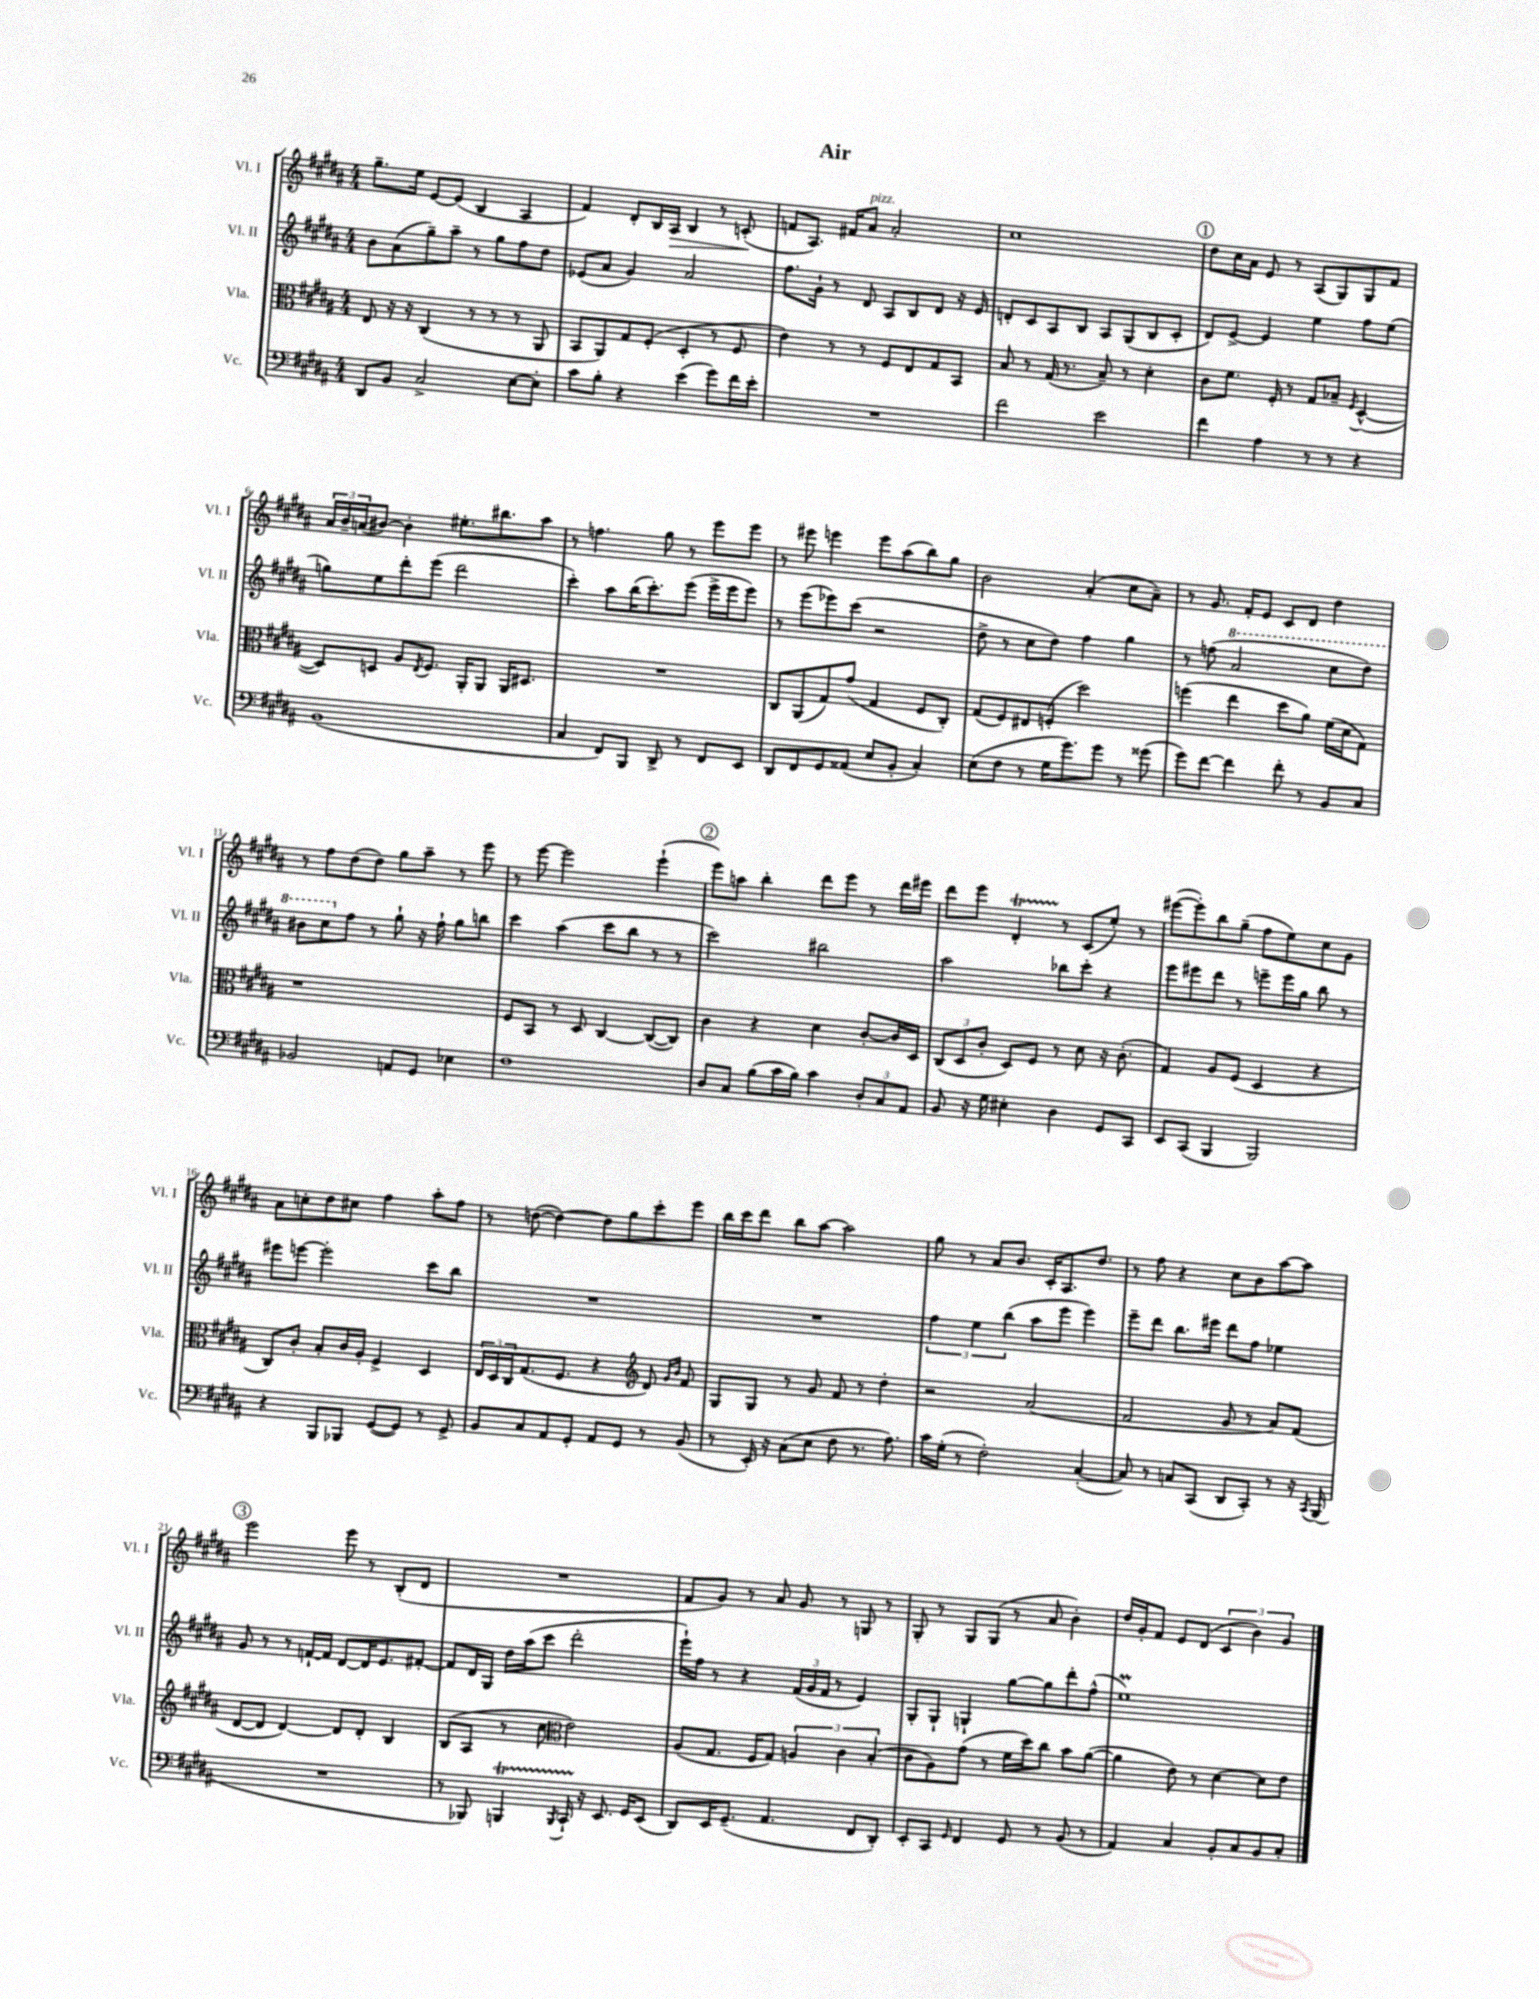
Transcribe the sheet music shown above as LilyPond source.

\header { title = "Air" }
<<
\new StaffGroup <<
\new Staff = "s0" \with { instrumentName = "Vl. I" shortInstrumentName = "Vl. I" } {
    \clef treble \key b \major \numericTimeSignature \time 4/4
    gis''8.-- e''16 e'8~ e'8( b4 ais4 |
    fis'4) dis'8-. b16 ais16\> b4 r8 c'8-.\!( |
    f'8 ais8.) fis'16 ais'8^\markup { \italic "pizz." } ais'2-. |
    cis''1 |
    \mark \markup { \circle "1" } dis''8 cis''16 ais'16 e'8 r8 ais8( gis8) gis8 fis'8 |
    \tuplet 3/2 { ais'16 b'16-- a'16( } bis'8~) bis'4-. eis''8.-. bis''8. ais''8 |
    r8 f''4. gis''8 r8 e'''8 e'''8 |
    r8 eis'''8 e'''4 e'''8 ais''8( b''8) gis''8 |
    b'2 ais'4-.( cis''8 ais'8--) |
    r8 gis'8. fis'16-. e'8 cis'8 dis'8 dis''4 |
    r8 fis''8 dis''8( dis''8) gis''8 ais''8-- r8 e'''8 |
    r8 e'''8~ e'''2 e'''4-!( |
    \mark \markup { \circle "2" } e'''8) a''8 b''4-. dis'''8 e'''8 r8 dis'''16 eis'''16 |
    dis'''8 e'''8 dis'4-.\startTrillSpan r8\stopTrillSpan cis'8( e''8-.) r8 |
    eis'''8~( eis'''8-.) b''8 gis''8--( fis''8 e''8) cis''8 gis'8 |
    ais'8 c''8-. dis''8 cis''8 fis''4 ais''8-. fis''8 |
    r8 d''8~( d''4~) d''8 gis''8 cis'''8-. e'''8 |
    b''16 cis'''16 dis'''8 b''8 ais''8~ ais''2 |
    gis''8 r8 ais'8 b'8. cis'16-. ais8. dis''8. |
    r8 fis''8 r4 cis''8 b'8 ais''8~ ais''8 |
    \mark \markup { \circle "3" } e'''2 e'''8 r8 b8-.( dis'8 |
    R1 |
    fis'8 gis'8) r8 ais'8 gis'8 r8 g8 r8 |
    gis8-. r8 gis8 gis8( r8 ais'8 b'4-.) |
    dis''16 gis'16-. fis'8 e'8 dis'8( \tuplet 3/2 { cis'4 b'4) gis'4 } \bar "|." |
}
\new Staff = "s1" \with { instrumentName = "Vl. II" shortInstrumentName = "Vl. II" } {
    \clef treble \key b \major \numericTimeSignature \time 4/4
    b'8 ais'8( gis''8--) ais''8-- r8 gis''8 fis''8 dis''8 |
    ees'8( ais'8 gis'4) ais'2 |
    fis''8. gis'16-! r8 dis'8 ais8 b8 dis'8 r16 e'16 |
    d'8-. cis'8 ais8 b8 ais8 gis8( b8 cis'8-. |
    \mark \markup { \circle "1" } dis'8) e'8~-> e'4 e''4 fis''8 e''8( |
    g''8) e''8 dis'''8-. e'''8( dis'''2 |
    cis'''4-.) ais''8 b''16( cis'''8.-.) e'''8( e'''16-> e'''16 e'''8) |
    r8 e'''8( ees'''8) cis'''8( r2 |
    dis''8-> r8 cis''8 dis''8) fis''4 gis''4 |
    r8 f''8( \ottava #1 ais''2 cis'''8 dis'''8) |
    bis''8 cis'''8 \ottava #0 fis''8 r8 gis''8-! r16 fis''16-! gis''8 b''8 |
    cis'''4 ais''4( cis'''8 b''8 r8 r8 |
    \mark \markup { \circle "2" } cis'''2) bis''2 |
    ais''2 bes''8 cis'''8-. r4 |
    e'''8 eis'''8 dis'''8 r8 e'''8-- e'''16 gis''16 b''8 r8 |
    eis'''8 e'''8~ e'''2-. cis'''8 b''8 |
    R1 |
    R1 |
    \tuplet 3/2 { fis''4 e''4 b''4( } ais''8 e'''8 e'''4) |
    e'''8-- dis'''8 b''8. eis'''16 dis'''8 fis''8 ees''4 |
    \mark \markup { \circle "3" } gis'8 r8 r8 f'16~-! f'16 dis'8~ dis'16 e'8. fis'8~-. |
    fis'8 dis'16 gis16 dis''16 ais''16( cis'''8 dis'''2-. |
    e'''16-!) fis''16 r8 r4 \tuplet 3/2 { fis'16( gis'16 fis'16 } r8 e'4) |
    gis8-. gis8-! g4-! gis''8~ gis''8 dis'''8-. fis''8-^( |
    e''1\prall) \bar "|." |
}
\new Staff = "s2" \with { instrumentName = "Vla." shortInstrumentName = "Vla." } {
    \clef alto \key b \major \numericTimeSignature \time 4/4
    e8 r16 r16 cis4( r8 r8 r8 ais,8 |
    b,8 ais,8) gis8 fis8-.( dis4-. r8 fis8 |
    e'4) r8 r8 fis8 e8 gis8 b,8 |
    b8 r8 gis16( r8. b8--) r8 dis'4-. |
    \mark \markup { \circle "1" } cis'8 fis'8. fis16-. r8 gis8 bes8-- \acciaccatura { fis8 } dis4~-^( |
    dis8) d8 ais8 \acciaccatura { e8 } fis8. ais,16-. ais,8 ais,16 dis8. |
    R1 |
    cis8 ais,8( gis8) gis'8( gis4 fis8 cis8-.) |
    gis8( fis8) eis8 f8-.( dis''2) |
    f''4( e''4 dis''8 ais'8) fis'16( dis'16 gis8) |
    r1 |
    fis8 b,8 r8 dis8 cis4~ cis8~( cis8) |
    \mark \markup { \circle "2" } cis'4 r4 dis'4 cis'8~-. cis'16 dis16 |
    \tuplet 3/2 { cis8( dis8 cis'8-. } dis8) fis8 r8 dis'8 r16 cis'8.-.( |
    gis4) ais8 fis8( dis4 r4 |
    cis8) cis'8-. b8-. cis'16 ais16-. fis4-> dis4 |
    \tuplet 3/2 { e16 dis16 cis16 } gis8.( fis8. r4 \clef treble dis'8) \grace { gis'16 b'16 } fis'8 |
    gis8 gis8 r8 gis'8 fis'8 r8 dis''4-. |
    r2 ais'2( |
    fis'2 gis'8 r8 ais'8) fis'8( |
    \mark \markup { \circle "3" } dis'8~ dis'8 dis'4~) dis'8 dis'8-. b4 |
    b8( ais8 r8 cis''8 \clef alto e'2) |
    ais8( gis8. fis16 gis8) \tuplet 3/2 { a4 cis'4 b4-.( } |
    cis'8 ais8) gis'8( r8 fis'16 dis''16) cis''8 b'8 ais'8~( |
    ais'4 e'8) r8 dis'4~ dis'8 e'8 \bar "|." |
}
\new Staff = "s3" \with { instrumentName = "Vc." shortInstrumentName = "Vc." } {
    \clef bass \key b \major \numericTimeSignature \time 4/4
    dis,8 b,8 cis2-> e8~ e8-. |
    cis'8 b8-. r4 e'4( gis'8) fis'16 e'16-. |
    R1 |
    fis'2 e'2 |
    \mark \markup { \circle "1" } fis'4 ais4 r8 r8 r4 |
    b,1( |
    cis4 fis,8) b,,8 dis,8-> r8 fis,8 e,8 |
    dis,8 fis,8 gis,8 aisis,8( e8 b,8-. cis4-.) |
    e8( fis8 r8 gis16 gis'8.) gis'8 r8 gisis'8( |
    gis'8) fis'8~ fis'4 fis'8-. r8 b,8 cis8 |
    bes,2 a,8 gis,8 ees4 |
    fis1 |
    \mark \markup { \circle "2" } dis8 cis8 b8( cis'16 b16) cis'4 \tuplet 3/2 { dis8-. cis8 ais,8 } |
    b,8 r16 gis16 eis4-. dis4 gis,8 cis,8 |
    e,8 cis,8( b,,4 b,,2) |
    r4 b,,8 bes,,8 gis,8~( gis,8) r8 gis,8-> |
    b,8 cis8 ais,8 gis,8-. ais,8 gis,8 r8 b,8( |
    r8 e,16-.) r16 cis8( e8 fis8 r8. ais8.) |
    cis'16 gis16-.( r8 fis2-.) cis4~-.( |
    cis8) r8 c8 cis,8( dis,8 cis,8-.) r8 r16 \acciaccatura { cis,8 } b,,16( |
    \mark \markup { \circle "3" } R1 |
    r8 bes,,8) b,,4\startTrillSpan \acciaccatura { b,,8 } cis,16-! r16\stopTrillSpan e,8. gis,16 e,8( |
    dis,8) e,16 gis,8.--( ais,4. fis,8 dis,8-.) |
    e,8-. cis,8 \grace { gis,16 } fis,4 gis,8 r8 b,8( r8 |
    ais,4) cis4 b,8-. cis8 b,8 cis8-. \bar "|." |
}
>>
>>
